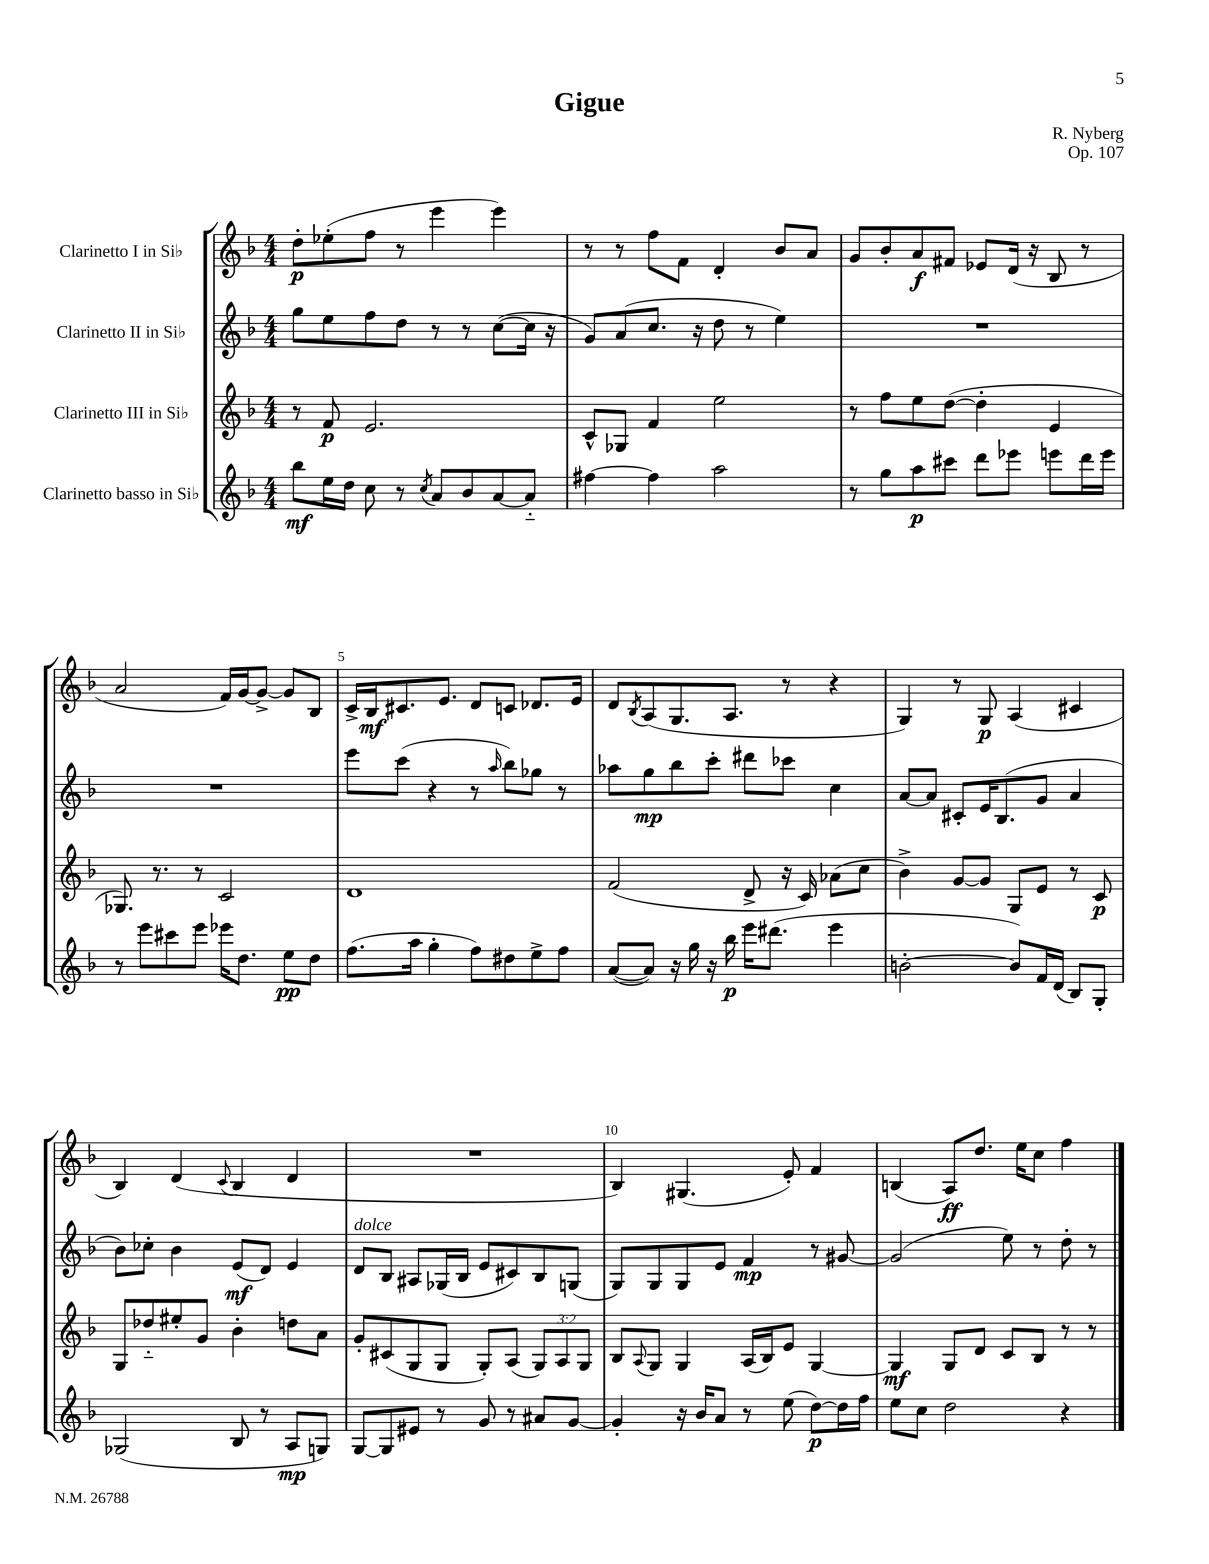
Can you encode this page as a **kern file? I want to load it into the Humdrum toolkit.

**kern	**kern	**kern	**kern
*staff4	*staff3	*staff2	*staff1
*clefG2	*clefG2	*clefG2	*clefG2
*k[b-]	*k[b-]	*k[b-]	*k[b-]
*M4/4	*M4/4	*M4/4	*M4/4
8bb-\L	8r	8gg\L	8dd'\L
16ee\L	8f/	8ee\	(8ee-'\
16dd\JJ	.	.	.
8cc\	2.e/	8ff\	8ff\J
8r	.	8dd\J	8r
8qcc/	.	.	.
8a/L	.	8r	4eee\
8b-/	.	8r	.
[8a/	.	([8cc\L	4eee\)
8a'~/]J	.	16cc\]Jk	.
.	.	16r	.
=	=	=	=
[4ff#\	8c^^/L	8g/L)	8r
.	8G-/J	(8a/	8r
4ff#\]	4f/	8.cc/J	8ff\L
.	.	.	8f\J
.	.	16r	.
2aa\	2ee\	8dd\	4d'/
.	.	8r	.
.	.	4ee\)	8b-/L
.	.	.	8a/J
=	=	=	=
8r	8r	1r	8g/L
8gg\L	8ff\L	.	8b-'/
8aa\	8ee\	.	8a/
8ccc#\J	([8dd\J	.	8f#/J
8ddd\L	4dd'\]	.	8e-/L
8eee-\J	.	.	(16d/Jk
.	.	.	16r
8eee\L	4e/	.	8B-/
16ddd\L	.	.	8r
16eee\JJ	.	.	.
=	=	=	=
8r	8.G-/)	1r	2a/
8eee\L	.	.	.
.	8.r	.	.
8ccc#\	.	.	.
8eee\J	8r	.	.
16eee-\LK	2c/	.	16f/LL)
8.dd\J	.	.	[16g/J
.	.	.	8g^/_J
8ee\L	.	.	8g/]L
8dd\J	.	.	8B-/J
=	=	=	=
(8.ff\L	1d	8eee\L	16c^/LL
.	.	.	16B-/J
.	.	(8ccc\J	8.c#/
16aa\Jk	.	.	.
4gg'\	.	4r	.
.	.	.	8.e/J
8ff\L)	.	8r	8d/L
.	.	16qqaa/	.
8dd#\	.	8bb-\L)	8c/J
8ee^\	.	8gg-\J	8.d-/L
8ff\J	.	8r	.
.	.	.	16e/Jk
=	=	=	=
([8a/L	(2f/	8aa-\L	8d/L
.	.	.	8qB-/
8a/]J)	.	8gg\	(8A/
16r	.	8bb-\	8.G/
16gg\	.	.	.
16r	.	8ccc'\J	.
16bb-\	.	.	8.A/J
16eee\LK	8d^/	8ddd#\L	.
(8.ddd#\J	.	.	.
.	16r	8ccc-\J	8r
.	16c/)	.	.
4eee\	(8a-\L	4cc\	4r
.	8cc\J	.	.
=	=	=	=
[2b'\	4b-^\)	[8a/L	4G/)
.	.	8a/]J	.
.	[8g/L	8c#'/L	8r
.	8g/]J	16e/K	8G/
.	.	(8.B-/	.
8b/]L)	8G/L	.	(4A/
16f/L	8e/J	8g/J	.
(16d/JJ	.	.	.
8B-/L)	8r	4a/	4c#/
8G'/J	8c/	.	.
=	=	=	=
(2G-/	8G/L	8b-\L)	4B-/)
.	8dd-'~/	8cc-'\J	.
.	8ee#'/	4b-\	(4d/
.	8g/J	.	.
.	.	.	8qqc/
8B-/	4b-'\	(8e/L	4B-/
8r	.	8d/J)	.
8A/L	8dd\L	4e/	4d/
8G/J)	8a\J	.	.
=	=	=	=
[8G/L	8g'/L	8d/L	1r
8G/]	(8c#/	8B-/J	.
8e#/J	8G/	8A#/L	.
8r	8G/J	(16G-/L	.
.	.	16B-/JJ	.
8g/	8G'/L)	8e/L	.
8r	(8A/J	8c#/)	.
8a#/L	12G/L)	8B-/	.
.	12A/	.	.
[8g/J	.	(8G/J	.
.	12G/J	.	.
=	=	=	=
4g'/]	8B-/L	8G/L)	4B-/)
.	8qqA/	.	.
.	8G/J	8G/	.
16r	4G/	8G/	(4.G#/
16b-/LK	.	.	.
8a/J	.	8e/J	.
8r	(16A/LL	4f/	.
.	16B-/J)	.	.
(8ee\	8e/J	.	8e'/)
[8dd\L)	[4G/	8r	4f/
16dd\]L	.	[8g#/	.
16ff\JJ	.	.	.
=	=	=	=
8ee\L	4G/]	(2g#/]	(4B/
8cc\J	.	.	.
2dd\	8G/L	.	8A/L)
.	8d/J	.	8.dd/J
.	8c/L	8ee\)	.
.	.	.	16ee\LK
.	8B-/J	8r	8cc\J
4r	8r	8dd'\	4ff\
.	8r	8r	.
==	==	==	==
*-	*-	*-	*-
